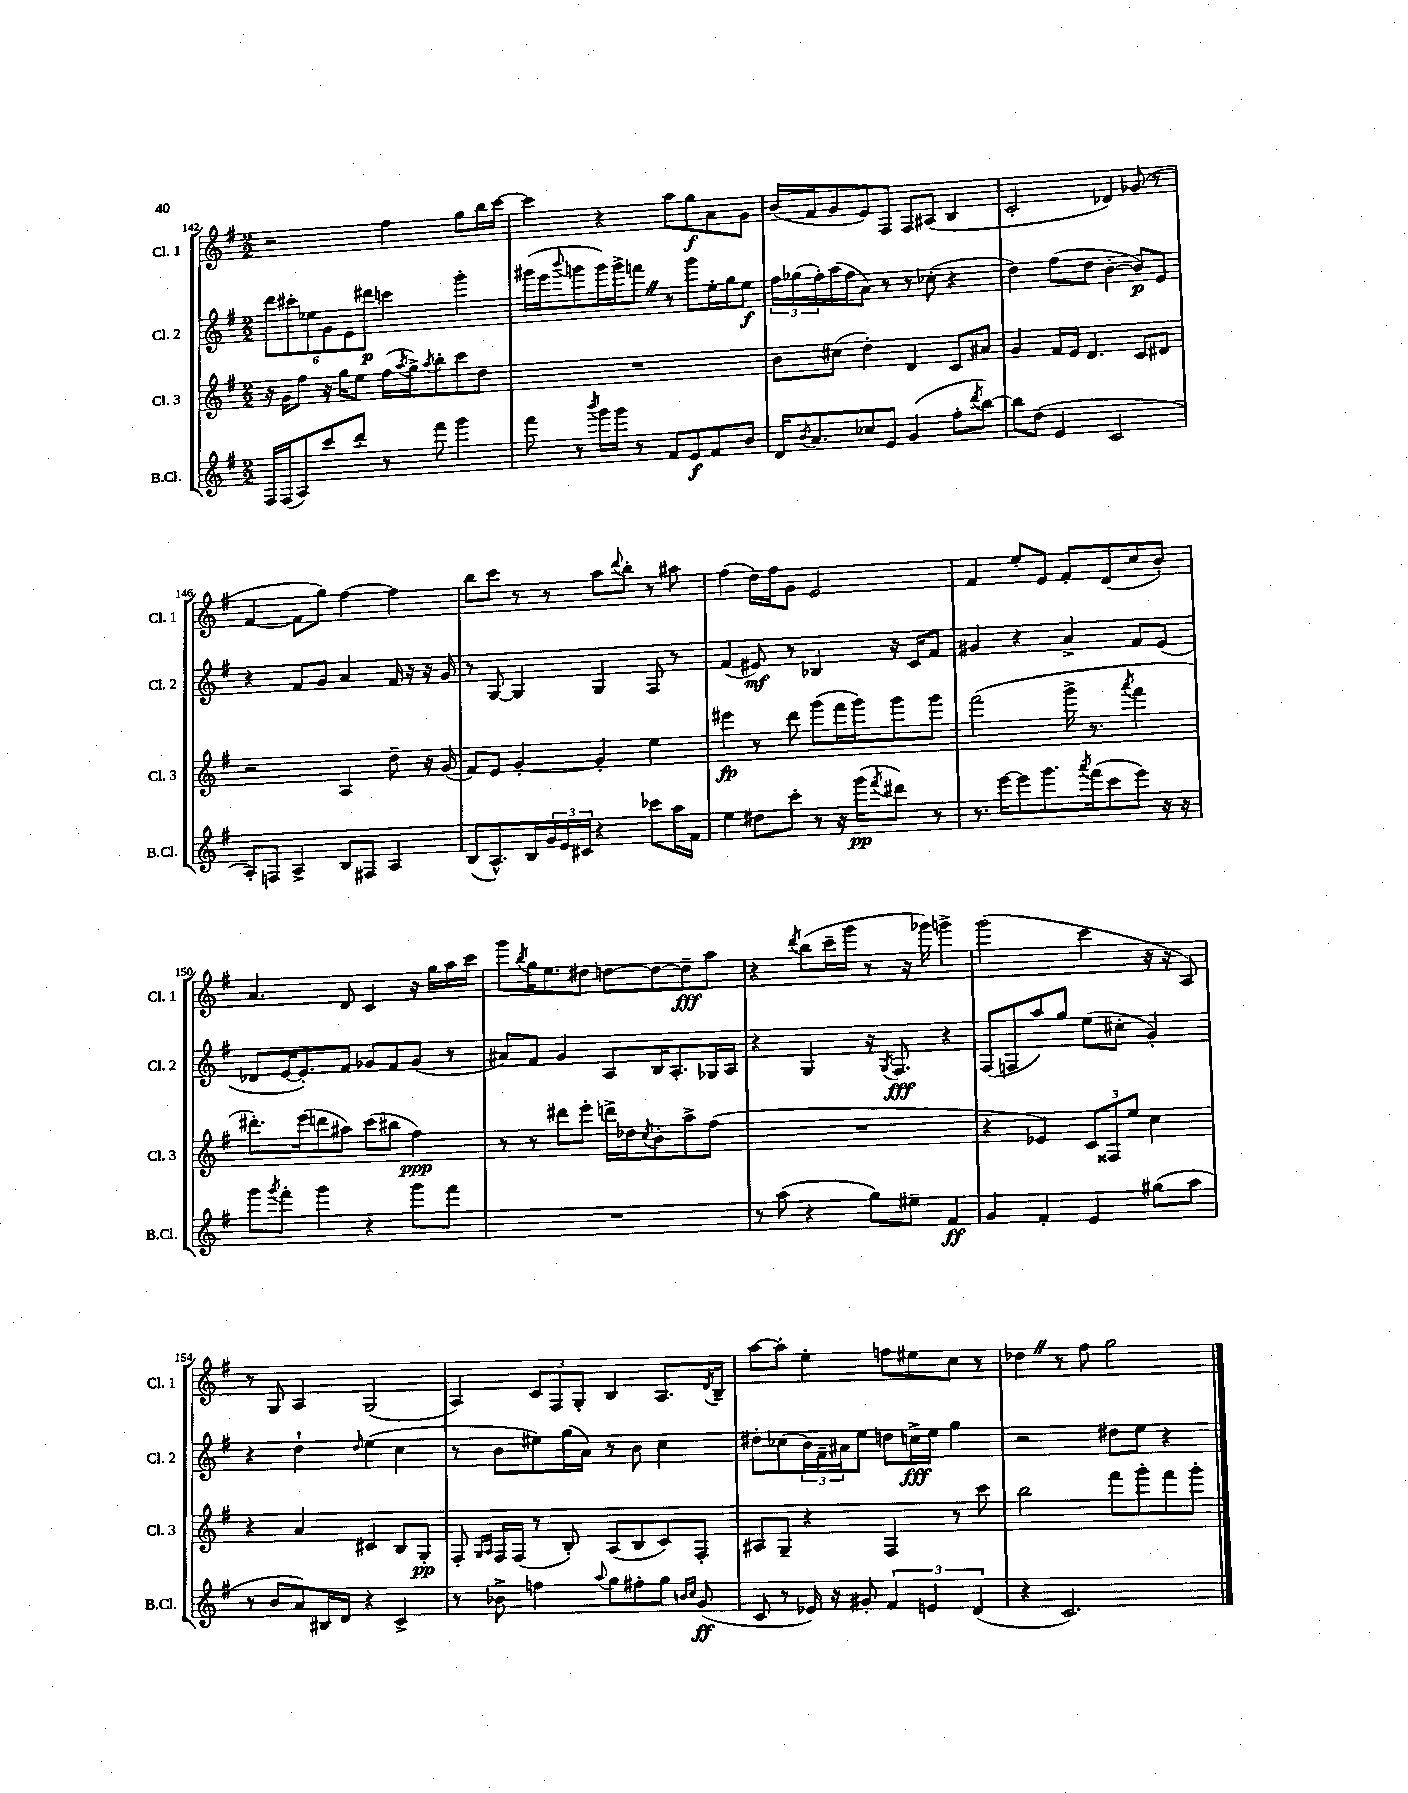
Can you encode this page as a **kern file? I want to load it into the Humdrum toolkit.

**kern	**kern	**kern	**kern
*staff4	*staff3	*staff2	*staff1
*clefG2	*clefG2	*clefG2	*clefG2
*k[f#]	*k[f#]	*k[f#]	*k[f#]
*M2/2	*M2/2	*M2/2	*M2/2
16F#	16r	12ddd	2r
(16F#	16g	.	.
.	.	12ccc#'	.
8A)	8ff#	.	.
.	.	12ee-	.
8ccc	16r	12g	.
.	16gg	.	.
.	.	12e	.
8ddd'	8ee	.	.
.	.	12ddd#	.
8r	(16ff#	4ccc	4ff#
.	8qaa	.	.
.	16gg^)	.	.
.	8qaa	.	.
8fff#	8bb'	.	.
4ggg	8ccc	4ggg'	8gg
.	8dd	.	16bb
.	.	.	[16ccc
=	=	=	=
8fff#	1r	(16ggg#	4ccc]
.	.	16eee	.
.	.	8qqbbb	.
8r	.	8ggg	.
8qbbb	.	.	.
16ggg	.	16ggg)	4r
16ggg	.	16ggg^	.
8r	.	8fff	.
8f#	.	8r	8aa
8e	.	8ggg	8gg
8f#	.	16ee'	8a
.	.	16gg	.
8b	.	8ee	8g
=	=	=	=
16d	8b	24ff#	(16b
.	.	(24gg-	.
8qb	.	.	.
8.a	.	.	16f#
.	.	24ff#')	.
.	(8cc#	(16aa	8g
.	.	16ff#	.
8cc-	4dd')	8a)	8e)
8e	.	8r	8F#
(4g	4d	8r	8F#
.	.	(8cc-'	(8A#
8ff#'	8c	4r	4B
8qddd	.	.	.
[8bb)	8a#	.	.
=	=	=	=
8bb]	4g	4dd)	2c'
(8dd	.	.	.
4e	16f#	(8ff#	.
.	16e	.	.
.	4.d	8dd	.
2c	.	[4b'	4d-)
.	8c	8b])	(8g-
.	8d#	8e	8r
=	=	=	=
8A')	2r	4r	[4f#
8F	.	.	.
4A^	.	8f#	8f#]
.	.	8g	8gg)
8B	4A	4a	[4ff#
8F#	.	.	.
4A	8dd~	16f#	4ff#]
.	.	16r	.
.	16r	16r	.
.	(16g	16g	.
=	=	=	=
(8B	8f#)	8r	8bb
8.A^^)	8e	[8G	8ccc
.	[4g'	4G]	8r
16B	.	.	.
24g	.	.	8r
24e	.	.	.
24c#	.	.	.
4r	4g']	4G	8aa
.	.	.	8qqddd
.	.	.	8bb'
8ccc-	4ee	8F#	8r
16aa	.	8r	8aa#
16f#	.	.	.
=	=	=	=
4ee	4eee#	(4f#	(4ff#
8dd#	8r	8e#)	16dd)
.	.	.	16ff#
8ccc'	8ddd	8r	8g
8r	(8ggg	4B-	2e
16r	16fff#	.	.
(16ggg	16ggg)	.	.
8qfff#	.	.	.
8ddd#)	8ggg	16r	.
.	.	16c	.
8r	8ggg	8f#	.
=	=	=	=
8.r	(2fff#	4g#	4f#
[16eee	.	.	.
8eee]	.	4r	8ee'
8.ggg	.	.	8e
.	16ggg^	4a^	8f#'
8qaaa	.	.	.
(16fff#	8.r	.	.
8ccc	.	.	(8d
.	8qaaa	.	.
8eee)	4fff#	8f#	8cc
16r	.	(8e	8b')
16r	.	.	.
=	=	=	=
8ggg	8.ddd#')	8d-	4.a
8qggg	.	.	.
8fff#'	.	[16e	.
.	(16eee	8.e'])	.
4ggg	8ddd	.	.
.	8aa#)	8f#	8d
4r	(8ccc	8g-	4c
.	8bb#	8f#	.
8ggg	4ff#)	(8g-	16r
.	.	.	16gg
8fff#	.	8r	16aa
.	.	.	16ccc
=	=	=	=
1r	8r	8a#)	8ggg
.	.	.	8qbb
.	8r	8f#	16gg
.	.	.	8.ee
.	8ddd#	4g	.
.	8eee'	.	8dd#
.	16ddd^	8A	[8dd
.	16dd-	.	.
.	8qcc	.	.
.	8b'	16B	8dd_
.	.	8.A'	.
.	8aa^	.	8dd~]
.	(8ff#	16G-	8aa
.	.	16A	.
=	=	=	=
8r	1r	4r	4r
(8aa	.	.	.
.	.	.	8qddd
4r	.	4G	(8bb
.	.	.	16ccc~
.	.	.	16ggg
8gg)	.	16r	8r
.	.	8qG	.
.	.	8.F#	.
8ee#~	.	.	16r
.	.	.	16ggg-)
4f#	.	4r	4ggg^
=	=	=	=
4g	4r	(8F#	(2ggg
.	.	8F	.
4f#'	4e-)	8aa)	.
.	.	8gg	.
4e	12c	(8ee	4ccc
.	12F##	.	.
.	.	8cc#'	.
.	12ee	.	.
(8gg#	4cc	4g')	16r
.	.	.	16r
8aa	.	.	8A)
=	=	=	=
8r	4r	4r	8r
8b	.	.	8G
8a)	4a	4dd`	4A
16B#	.	.	.
16d	.	.	.
.	.	16qqdd	.
4r	4c#	(4ee	(2G
4c^	8B	4cc	.
.	8G'	.	.
=	=	=	=
8r	8F#'	8r	4A)
.	16qqG	.	.
.	16qqA	.	.
8b-^	16F#	8b	.
.	(16F#	.	.
4ff	8r	8ee#)	12c
.	.	.	12F#
.	8B')	(16gg	.
.	.	.	12G'
.	.	16a)	.
8qqaa	.	.	.
8gg	(8A	8r	4B
8ff#'	8B	8b	.
8gg	8c)	4cc	8.A
16qqb	.	.	.
16qqcc	.	.	.
(8g	8F#'	.	.
.	.	.	8qd
.	.	.	16B~
=	=	=	=
8c	8A#	8dd#'	[8aa
8r	8G~	(8cc-	8aa']
16e-)	4r	24b)	4ee'
.	.	24f#~	.
16r	.	.	.
.	.	24a#	.
8g#'	.	8ee	.
6f#	4F#	8dd	8ff
.	.	16cc^	8ee#
6e	.	.	.
.	.	16ee	.
.	8r	4gg	8cc
(6d	.	.	.
.	8ccc	.	8r
=	=	=	=
4r	2bb	2r	4dd-
2.c)	.	.	8r
.	.	.	8ff#
.	8fff#	8dd#	2gg
.	8ggg'	8ee	.
.	8fff#	4r	.
.	8ggg'	.	.
==	==	==	==
*-	*-	*-	*-
